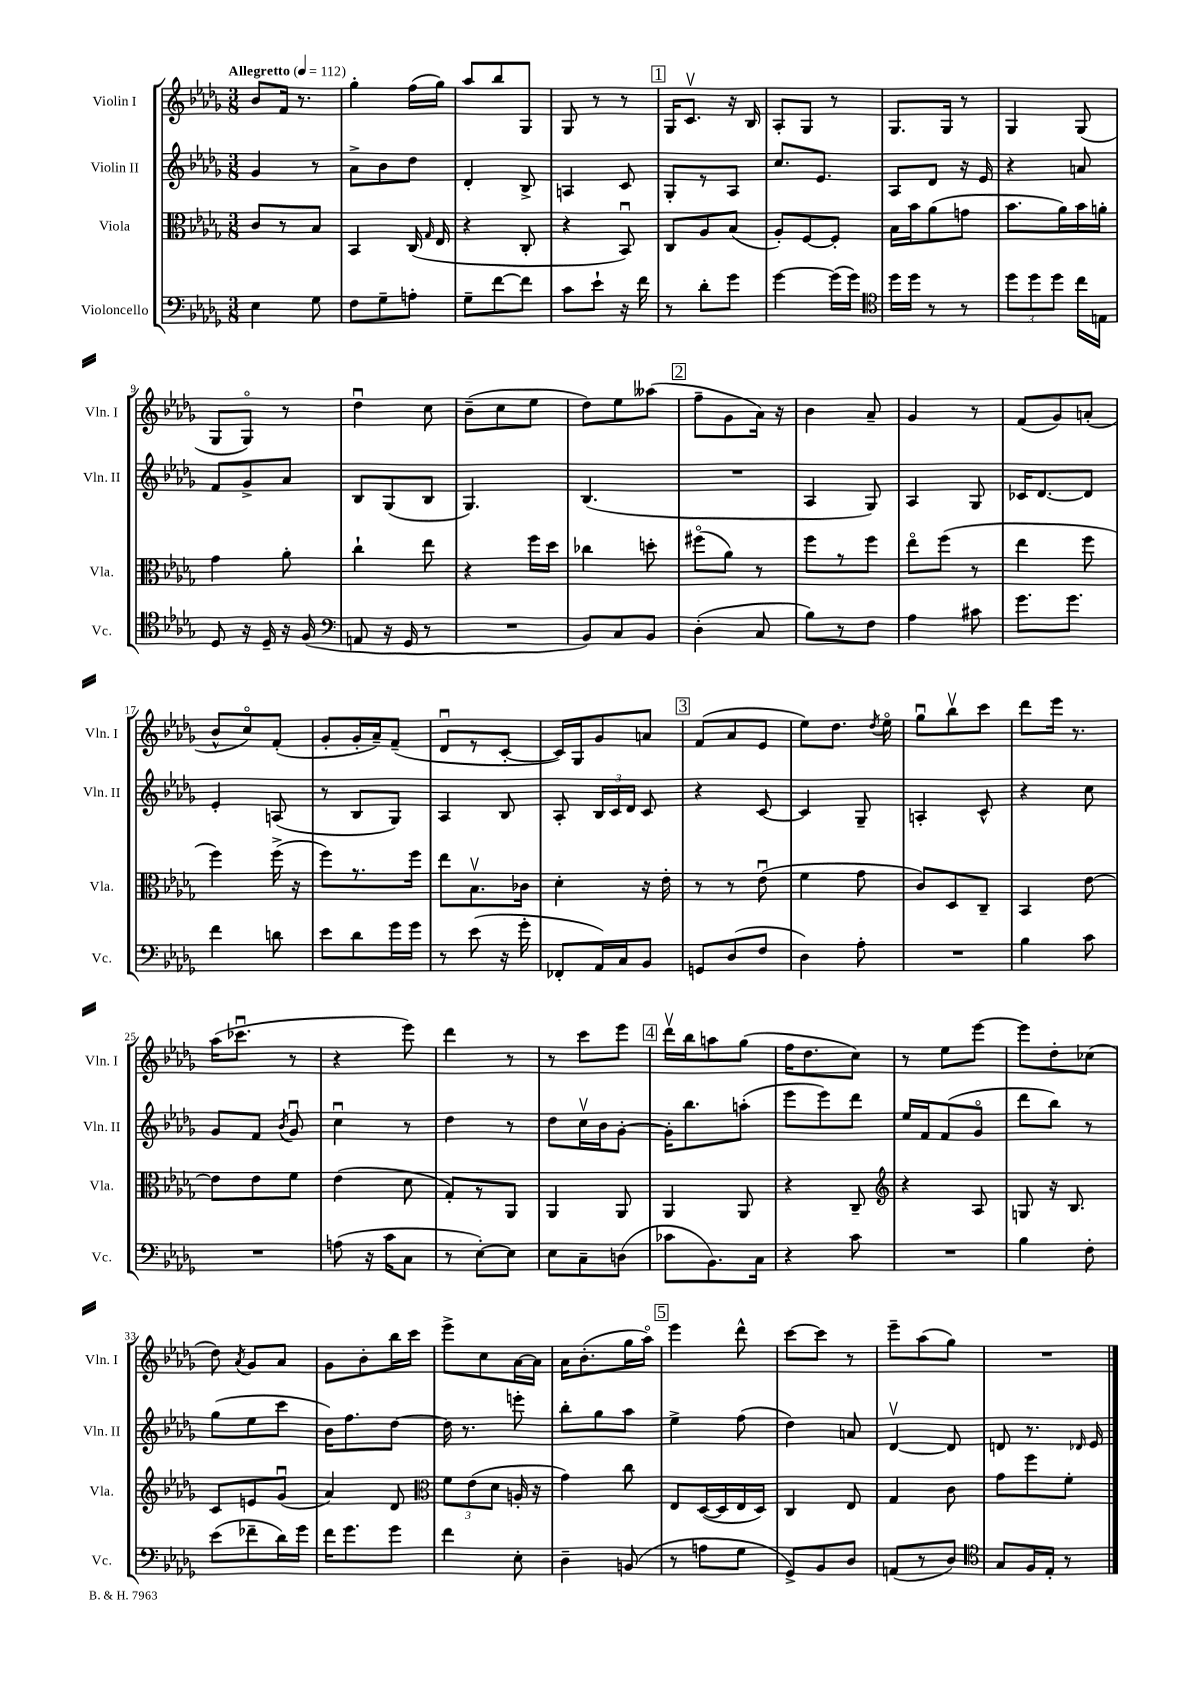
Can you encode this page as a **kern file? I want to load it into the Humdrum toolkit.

**kern	**kern	**kern	**kern
*staff4	*staff3	*staff2	*staff1
*clefF4	*clefC3	*clefG2	*clefG2
*k[b-e-a-d-g-]	*k[b-e-a-d-g-]	*k[b-e-a-d-g-]	*k[b-e-a-d-g-]
*M3/8	*M3/8	*M3/8	*M3/8
*MM112	*MM112	*MM112	*MM112
4E-	8c	4g-	8b-
.	8r	.	16f
.	.	.	8.r
8G-	8B-	8r	.
=	=	=	=
8F	4BB-	8a-^	4gg-'
8G-~	.	8b-	.
8A'	(16C	8dd-	(16ff
.	16qqG-	.	.
.	16E-	.	16gg-)
=	=	=	=
8G-~	4r	4d-'	8aa-
[8f	.	.	8bb-
8f]	8C'	8B-^	8G-
=	=	=	=
8c	4r	4A	8G-
8e-`	.	.	8r
16r	8BB-u)	8c	8r
16f	.	.	.
=	=	=	=
8r	8C	8G-'	16G-
.	.	.	8.cv
8d-'	8A-	8r	.
8g-	(8B-	8A-	16r
.	.	.	16B-
=	=	=	=
[4g-	8A-')	8.cc	8A-'
.	[8F	.	8G-
.	.	8.e-	.
(16g-]	8F']	.	8r
16g-)	.	.	.
=	=	=	=
*clefC4	*	*	*
16dd-	16B-	8A-	8.G-
16dd-	16b-	.	.
8r	(8a-	8d-	.
.	.	.	16G-
8r	8g	16r	8r
.	.	16e-	.
=	=	=	=
12dd-	8.b-	4r	4G-
12dd-	.	.	.
12dd-	.	.	.
.	16a-)	.	.
16cc	16b-	8a	(8G-
16E	16a'	.	.
=	=	=	=
8D-	4g-	8f	8G-
16r	.	8g-^	8G-o)
16D-~	.	.	.
16r	8a-'	8a-	8r
(16F	.	.	.
=	=	=	=
*clefF4	*	*	*
8AA	4cc`	8B-	4dd-u
16r	.	(8G-	.
16GG-	.	.	.
8r	8ee-	8B-	8cc
=	=	=	=
4.r	4r	4.G-)	(8b-~
.	.	.	8cc
.	16ff	.	8ee-
.	16dd-	.	.
=	=	=	=
8BB-)	4cc-	(4.B-	8dd-)
8C	.	.	8ee-
8BB-	8dd'	.	(8aa--
=	=	=	=
(4D-'	(8ff#o	4.r	8ff~
.	8a-)	.	8g-
8C	8r	.	16a-)
.	.	.	16r
=	=	=	=
8B-)	8ff	4A-	4b-
8r	8r	.	.
8F	8ff	8G-)	8a-~
=	=	=	=
4A-	8ee-o	4A-	4g-
.	(8ff	.	.
8c#	8r	8G-	8r
=	=	=	=
8.g-	4ee-	16c-	(8f
.	.	[8.d-	.
.	.	.	8g-)
8.g-	.	.	.
.	8ff	8d-]	(8a'
=	=	=	=
4f	4ff)	4e-'	8b-^^
.	.	.	8cco)
8d	(16ff^	(8A	(8f'
.	16r	.	.
=	=	=	=
8e-	8ff)	8r	8g-'
8d-	8.r	8B-	16g-'
.	.	.	16a-~)
16g-	.	8G-)	(8f~
16g-	16ff	.	.
=	=	=	=
8r	8ee-	4A-	8d-u
(8e-	8.B-v	.	8r
16r	.	8B-	[8c'
16g-'	16c-	.	.
=	=	=	=
8FF-'	4d-'	8A-'	16c])
.	.	.	16G-
16AA-)	.	24B-	8g-
.	.	24c	.
16C	.	.	.
.	.	24d-	.
8BB-	16r	8c	8a
.	16e-'	.	.
=	=	=	=
8GG	8r	4r	(8f
(8D-	8r	.	8a-
8F	(8e-u	[8c	8e-
=	=	=	=
4D-)	4f	4c]	8ee-)
.	.	.	8.dd-
8A-'	8g-	8G-~	.
.	.	.	8qdd-
.	.	.	16ee-o
=	=	=	=
4.r	8c)	4A'	8gg-u
.	8D-	.	8bb-v
.	8C~	8c^^	8ccc
=	=	=	=
4B-	4BB-	4r	8ddd-
.	.	.	16eee-
.	.	.	8.r
8c	[8e-	8cc	.
=	=	=	=
4.r	8e-]	8g-	(16aa-
.	.	.	8.ccc-u
.	8e-	8f	.
.	.	8qb-	.
.	8f	8g-u	8r
=	=	=	=
(8A	(4e-	4ccu	4r
16r	.	.	.
16c	.	.	.
8C	8d-	8r	8eee-)
=	=	=	=
8r	8G-')	4dd-	4ddd-
[8E-')	8r	.	.
8E-]	8AA-	8r	8r
=	=	=	=
8E-	4AA-	8dd-	8r
8C~	.	16ccv	8ccc
.	.	16b-	.
(8D	8AA-	[8g-'	8eee-
=	=	=	=
8c-	4AA-	16g-']	16ddd-v
.	.	8.bb-	16bb-
8.BB-)	.	.	8aa
.	8AA-	(8aa'	(8gg-
16C	.	.	.
=	=	=	=
4r	4r	8eee-	16ff
.	.	.	8.dd-
.	.	8eee-)	.
8c	8C~	8ddd-	8cc)
=	=	=	=
*	*clefG2	*	*
4.r	4r	16ee-	8r
.	.	16f	.
.	.	(8f	8ee-
.	8A-	8g-o	[8eee-
=	=	=	=
4B-	8G	8ddd-	8eee-]
.	16r	8bb-)	8dd-'
.	8.B-	.	.
8F'	.	8r	(8cc-
=	=	=	=
(8e-	8c	(8gg-	8dd-)
.	.	.	8qa-
8f-~	8e	8ee-	8g-
16d-)	(8g-u	8ccc	8a-
16g-	.	.	.
=	=	=	=
16f	4a-)	16b-)	8g-
8.g-	.	8.ff	.
.	.	.	8b-'
8g-	8d-	[8dd-	16bb-
.	.	.	16ccc
=	=	=	=
*	*clefC3	*	*
4f	12f	16dd-]	8eee-^
.	.	8.r	.
.	(12e-	.	.
.	.	.	8cc
.	12d-	.	.
8E-'	16A'	8eee'	[16a-
.	16r	.	16a-]
=	=	=	=
4D-~	4g-)	8bb-'	16a-
.	.	.	(8.b-'
.	.	8gg-	.
(8BB	8cc	8aa-	16gg-
.	.	.	16aa-o)
=	=	=	=
8r	8E-	4ee-^	4eee-
8A	([16D-	.	.
.	16D-]	.	.
8G-	16E-	(8ff	8ddd-^^
.	16D-)	.	.
=	=	=	=
8GG-^)	4C	4dd-)	[8ccc
8BB-	.	.	8ccc]
8D-	8E-	8a	8r
=	=	=	=
(8AA	4G-	[4d-v	8eee-~
8r	.	.	(8aa-
8D-)	8c	8d-]	8gg-)
=	=	=	=
*clefC4	*	*	*
8G-	8g-	8d	4.r
16F	8ff	8.r	.
16E-'	.	.	.
8r	8f'	.	.
.	.	16qqd-	.
.	.	16e-	.
==	==	==	==
*-	*-	*-	*-
